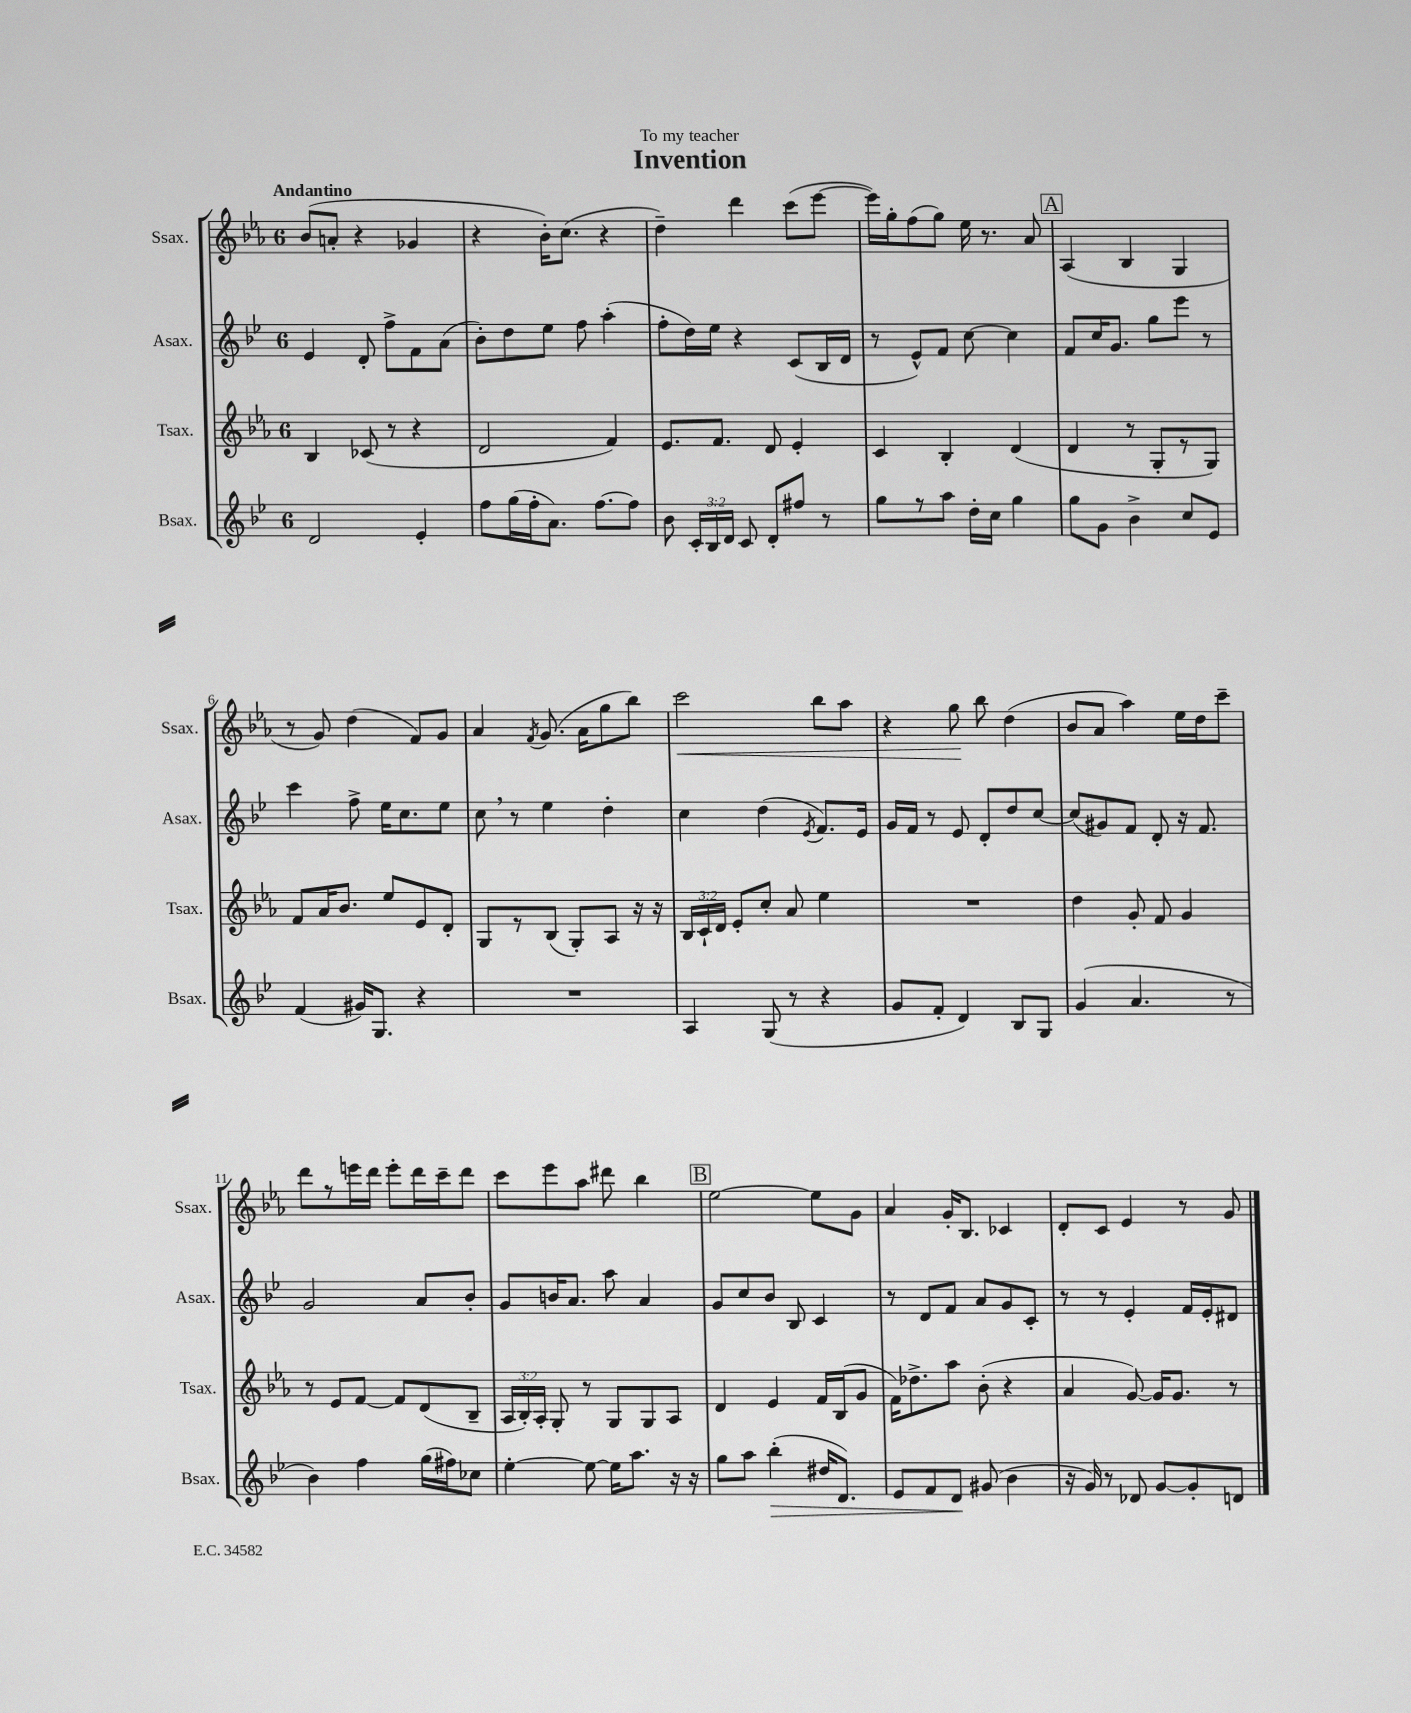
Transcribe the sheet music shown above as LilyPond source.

\header { title = "Invention" dedication = "To my teacher" }
<<
\new StaffGroup <<
\new Staff = "s0" \with { instrumentName = "Ssax." shortInstrumentName = "Ssax." } {
    \clef treble \key ees \major \once \override Staff.TimeSignature.style = #'single-digit \time 6/8 \tempo "Andantino"
    \autoBeamOff bes'8[( a'8]-. r4 ges'4 |
    r4 bes'16[-.) c''8.]( r4 |
    d''4--) d'''4 c'''8[( ees'''8]~ |
    ees'''16[) g''16-. f''8( g''8]) ees''16 r8. aes'8 |
    \mark \markup { \box "A" } aes4( bes4 g4 |
    r8 g'8) d''4( f'8[) g'8] |
    aes'4 \acciaccatura { f'8 } g'8.( aes'16[ g''8 bes''8]) |
    c'''2\< bes''8[ aes''8] |
    r4 g''8\! bes''8 d''4( |
    bes'8[ aes'8] aes''4) ees''16[ d''16 c'''8]-- |
    d'''8[ r8 e'''16 d'''16] e'''8[-. d'''16 c'''16-- d'''8] |
    c'''8[ ees'''8 aes''8] dis'''8 bes''4 |
    \mark \markup { \box "B" } ees''2~ ees''8[ g'8] |
    aes'4 g'16[-. bes8.] ces'4 |
    d'8[-. c'8] ees'4 r8 g'8 \bar "|." |
}
\new Staff = "s1" \with { instrumentName = "Asax." shortInstrumentName = "Asax." } {
    \clef treble \key bes \major \once \override Staff.TimeSignature.style = #'single-digit \time 6/8
    \autoBeamOff ees'4 d'8-. f''8[-> f'8 a'8]( |
    bes'8[-.) d''8 ees''8] f''8 a''4-.( |
    f''8[-. d''16) ees''16] r4 c'8[( bes16 d'16] |
    r8 ees'8[-^) f'8] c''8~ c''4 |
    \mark \markup { \box "A" } f'8[ c''16 g'8.] g''8[ ees'''8] r8 |
    c'''4 f''8-> ees''16[ c''8. ees''8] |
    c''8 \breathe r8 ees''4 d''4-. |
    c''4 d''4( \acciaccatura { ees'8 } f'8.[) ees'16] |
    g'16[ f'16] r8 ees'8 d'8[-. d''8 c''8]~ |
    c''8[( gis'8) f'8] d'8-. r16 f'8. |
    g'2 a'8[ bes'8]-. |
    g'8[ b'16 a'8.] a''8 a'4 |
    \mark \markup { \box "B" } g'8[ c''8 bes'8] bes8 c'4 |
    r8 d'8[ f'8] a'8[ g'8 c'8]-. |
    r8 r8 ees'4-. f'16[ ees'16-. dis'8] \bar "|." |
}
\new Staff = "s2" \with { instrumentName = "Tsax." shortInstrumentName = "Tsax." } {
    \clef treble \key ees \major \once \override Staff.TimeSignature.style = #'single-digit \time 6/8 \override Staff.TupletNumber.text = #tuplet-number::calc-fraction-text
    \autoBeamOff bes4 ces'8( r8 r4 |
    d'2 f'4) |
    ees'8.[ f'8.] d'8 ees'4-. |
    c'4 bes4-. d'4( |
    \mark \markup { \box "A" } d'4 r8 g8[-. r8 g8]) |
    f'8[ aes'16 bes'8.] ees''8[ ees'8 d'8]-. |
    g8[ r8 bes8]( g8[-.) aes8] r16 r16 |
    \tuplet 3/2 { bes16[ c'16-! d'16] } ees'8[-. c''8]-. aes'8 ees''4 |
    R2. |
    d''4 g'8-. f'8 g'4 |
    r8 ees'8[ f'8]~ f'8[ d'8( bes8]-- |
    \tuplet 3/2 { aes16[ bes16-.) aes16]-. } g8-. r8 g8[ g8 aes8] |
    \mark \markup { \box "B" } d'4 ees'4 f'16[ bes16( g'8] |
    f'16[) des''8.-> aes''8] bes'8-.( r4 |
    aes'4 g'8~) g'16[ g'8.] r8 \bar "|." |
}
\new Staff = "s3" \with { instrumentName = "Bsax." shortInstrumentName = "Bsax." } {
    \clef treble \key bes \major \once \override Staff.TimeSignature.style = #'single-digit \time 6/8 \override Staff.TupletNumber.text = #tuplet-number::calc-fraction-text
    \autoBeamOff d'2 ees'4-. |
    f''8[ g''16( f''16-. a'8.]) f''8.[~ f''8] |
    bes'8 \tuplet 3/2 { c'16[-. bes16 d'16] } c'8 d'8[-. fis''8] r8 |
    g''8[ r8 a''8] d''16[-. c''16] g''4 |
    \mark \markup { \box "A" } g''8[ g'8] bes'4-> c''8[ ees'8] |
    f'4( gis'16[) g8.] r4 |
    R2. |
    a4 g8( r8 r4 |
    g'8[ f'8]-. d'4) bes8[ g8] |
    g'4( a'4. r8 |
    bes'4) f''4 g''16[( fis''16) ces''8] |
    ees''4~-. ees''8~ ees''16[ a''8.] r16 r16 |
    \mark \markup { \box "B" } g''8[ a''8] bes''4-.\>( dis''16[ d'8.]) |
    ees'8[ f'8 d'8]\! gis'8( bes'4 |
    r16 g'16) r8 des'8 g'8[~ g'8-. d'8] \bar "|." |
}
>>
>>
